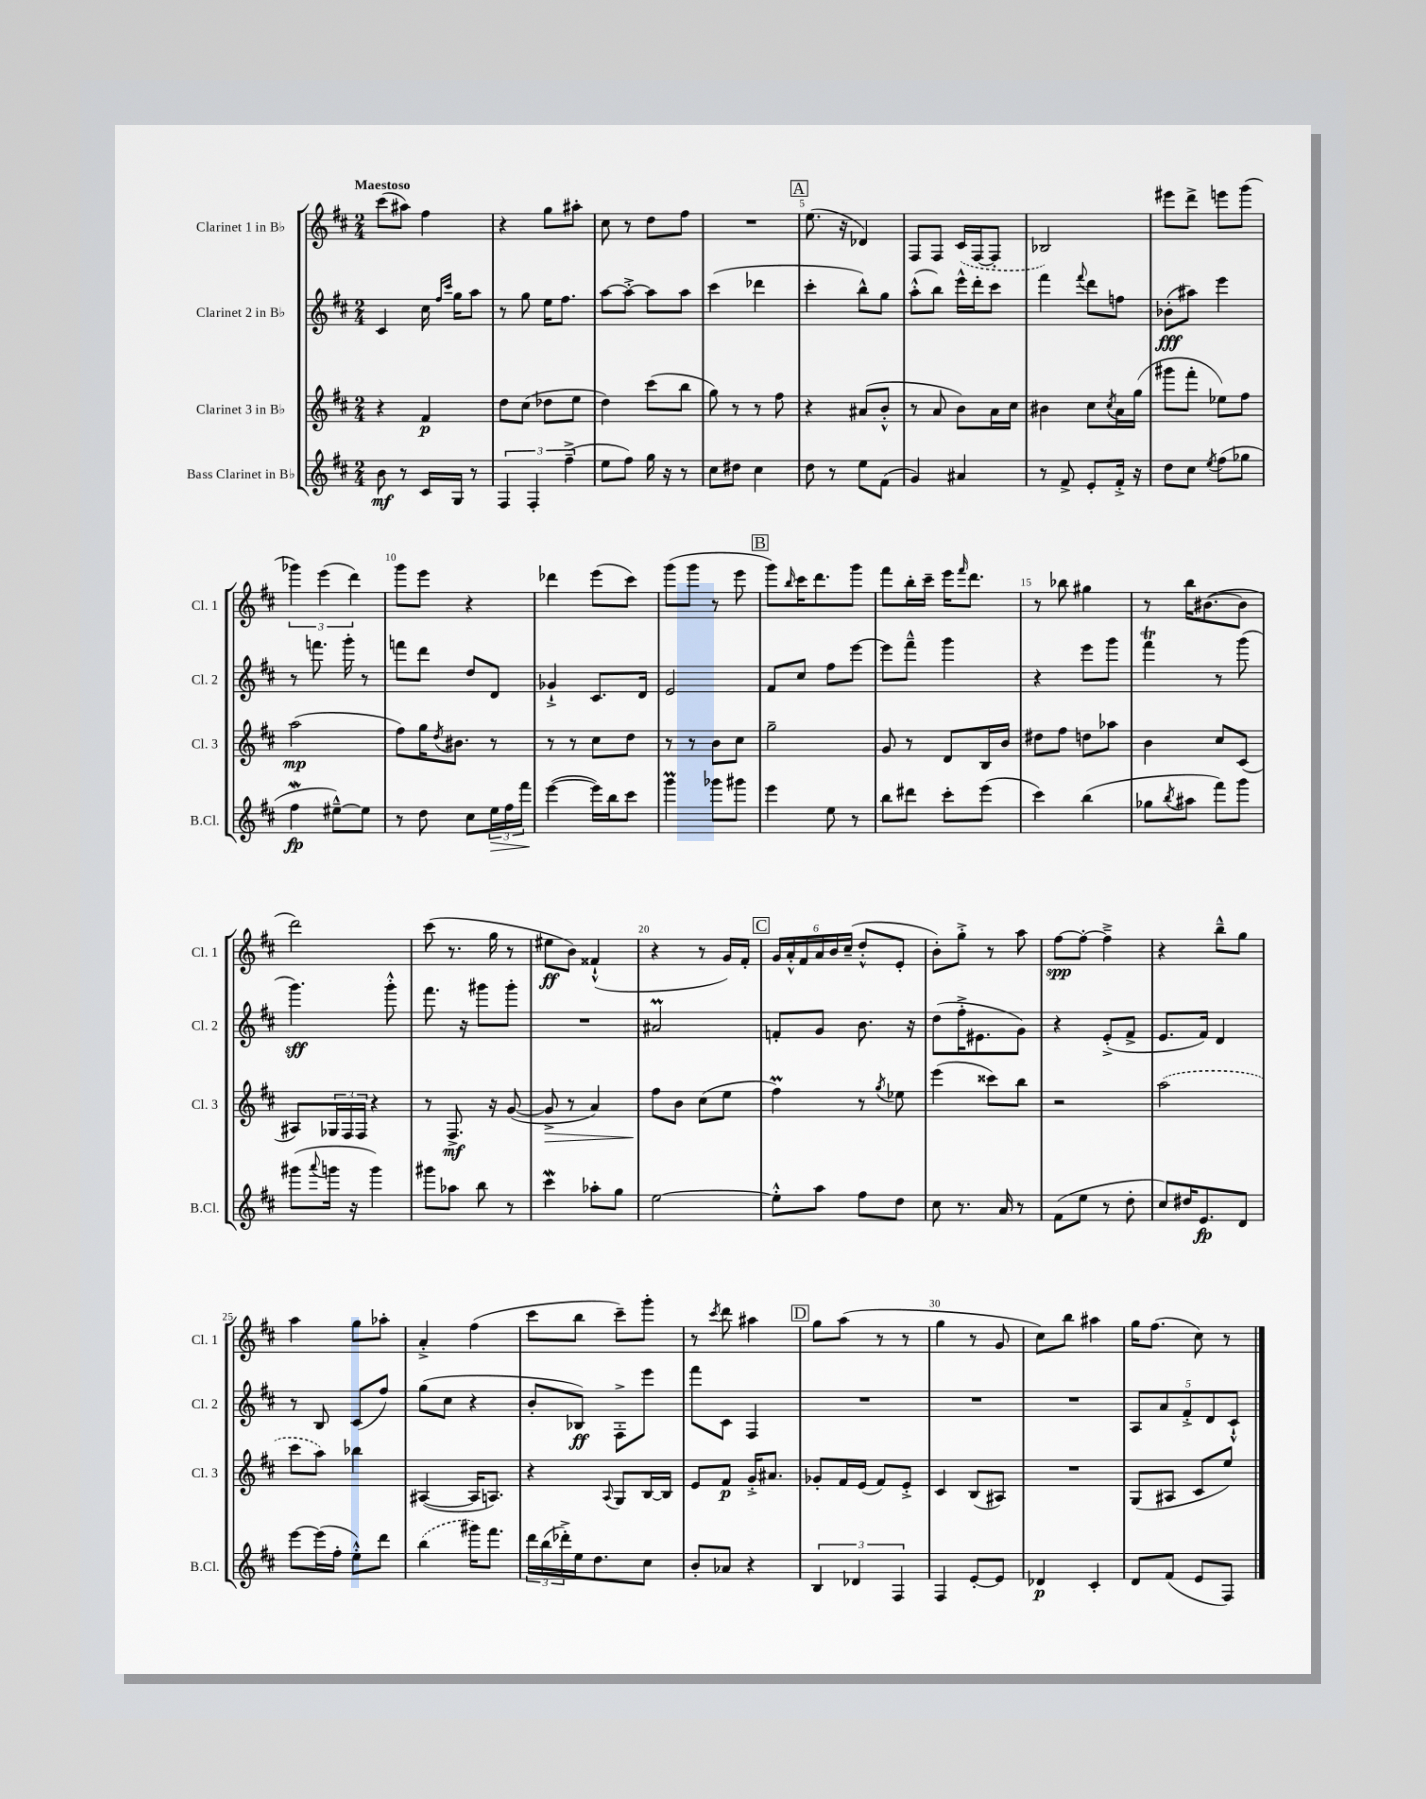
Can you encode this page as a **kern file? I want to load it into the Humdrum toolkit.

**kern	**dynam	**kern	**dynam	**kern	**dynam	**kern	**dynam
*part4	*part4	*part3	*part3	*part2	*part2	*part1	*part1
*staff4	*staff4	*staff3	*staff3	*staff2	*staff2	*staff1	*staff1
*I"Bass Clarinet in B♭	*	*I"Clarinet 3 in B♭	*	*I"Clarinet 2 in B♭	*	*I"Clarinet 1 in B♭	*
*I'B.Cl.	*	*I'Cl. 3	*	*I'Cl. 2	*	*I'Cl. 1	*
*clefG2	*	*clefG2	*	*clefG2	*	*clefG2	*
*k[f#c#]	*	*k[f#c#]	*	*k[f#c#]	*	*k[f#c#]	*
*M2/4	*	*M2/4	*	*M2/4	*	*M2/4	*
=1	=1	=1	=1	=1	=1	=1	=1
!	!	!	!	!	!	!LO:TX:a:B:t=Maestoso	!
8b\	mf	4r	.	4c#/	.	(8ccc#\L	.
8r	.	.	.	.	.	8aa#X\J)	.
16c#/LL	.	4f#/	p	16cc#\	.	4ff#\	.
.	.	.	.	16qqff#/LL	.	.	.
.	.	.	.	16qqccc#/JJ	.	.	.
16G/JJ	.	.	.	16gg\KL	.	.	.
8r	.	.	.	8aa\J	.	.	.
=2	=2	=2	=2	=2	=2	=2	=2
6F#/	.	8dd\L	.	8r	.	4r	.
.	.	(8cc#\J	.	8gg\	.	.	.
6F#'/	.	.	.	.	.	.	.
.	.	8dd-X\L	.	16ee\KL	.	8gg\L	.
.	.	.	.	8.ff#\J	.	.	.
(6ff#~^\	.	.	.	.	.	.	.
.	.	8ee\J	.	.	.	8aa#X'\J	.
=3	=3	=3	=3	=3	=3	=3	=3
8ee\L	.	4dd\)	.	[8aa\L	.	8cc#\	.
8ff#\J)	.	.	.	8aa'^\J_	.	8r	.
16gg\	.	(8ccc#\L	.	8aa\L]	.	8dd\L	.
16r	.	.	.	.	.	.	.
8r	.	8bb\J	.	8aa\J	.	8ff#\J	.
=4	=4	=4	=4	=4	=4	=4	=4
8cc#\L	.	8gg\)	.	(4ccc#\	.	2r	.
8dd#X\J	.	8r	.	.	.	.	.
4cc#\	.	8r	.	4ddd-X\	.	.	.
.	.	8ff#\	.	.	.	.	.
!!LO:REH:place=s1:t=A
=5	=5	=5	=5	=5	=5	=5	=5
8dd\	.	4r	.	4ccc#'\	.	(8.ee\	.
8r	.	.	.	.	.	.	.
.	.	.	.	.	.	16r	.
8ee\L	.	(8a#X/L	.	8bb^^\L)	.	4d-X/)	.
(8f#\J	.	8b'^^/J	.	8gg\J	.	.	.
=6	=6	=6	=6	=6	=6	=6	=6
4g/)	.	8r	.	(8aa'^^\L	.	8F#/L	.
.	.	8a/	.	8bb\J)	.	8F#/J	.
4a#X/	.	8b\L)	.	16eee^^\LL	.	(16c#/LL	.
.	.	.	.	16ddd'\J	.	[16F#/J	.
.	.	16a\L	.	8ccc#\J	.	8F#'/J]	.
.	.	16cc#\JJ	.	.	.	.	.
=7	=7	=7	=7	=7	=7	=7	=7
8r	.	4b#X\	.	4fff#\	.	2B-X/)	.
8f#^/	.	.	.	.	.	.	.
.	.	.	.	8qqfff#/	.	.	.
8e'/L	.	8cc#\L	.	8ddd\L	.	.	.
.	.	8qcc#/	.	.	.	.	.
16f#'^/Jk	.	16a\L	.	8ffn\J	.	.	.
16r	.	(16gg\JJ	.	.	.	.	.
=8	=8	=8	=8	=8	=8	=8	=8
8dd\L	.	8ggg#X\L	.	(8b-X'\L	fff	8eee#X\L	.
8cc#\J	.	8fff#'\J	.	8aa#X\J)	.	8ddd^\J	.
8qee/	.	.	.	.	.	.	.
(8ff#\L	.	8ee-X\L)	.	4eee\	.	8eeen\L	.
8gg-X\J	.	8ff#\J	.	.	.	(8ggg\J	.
!!LO:LB:g=z
=9	=9	=9	=9	=9	=9	=9	=9
4ff#W\	fp	(2aa\	mp	8r	.	6ggg-X\)	.
.	.	.	.	8.fffn\	.	.	.
.	.	.	.	.	.	(6eee\	.
[8ee#X~^^\L)	.	.	.	.	.	.	.
.	.	.	.	16ggg'\	.	.	.
.	.	.	.	.	.	6ddd\)	.
8ee#\J]	.	.	.	8r	.	.	.
=10	=10	=10	=10	=10	=10	=10	=10
8r	.	8ff#\L)	.	8fffn\L	.	8ggg\L	.
8dd\	.	16gg\K	.	8ddd\J	.	8eee\J	.
.	.	8qdd/	.	.	.	.	.
.	.	8.b#X\J	.	.	.	.	.
8cc#\L	.	.	.	8dd/L	.	4r	.
!	!LO:HP:b	!	!	!	!	!	!
24ee\L	>	8r	.	8d/J	.	.	.
24ff#\	.	.	.	.	.	.	.
24fff#\JJ	.	.	.	.	.	.	.
=11	=11	=11	=11	=11	=11	=11	=11
([4eee\	.	8r	.	4g-X`^/	.	4ddd-X\	.
.	.	8r	.	.	.	.	.
16eee\LL])	]	8cc#\L	.	8.c#/L	.	(8eee\L	.
16bb\J	.	.	.	.	.	.	.
8ccc#\J	.	8dd\J	.	.	.	8ccc#\J)	.
.	.	.	.	16d/Jk	.	.	.
=12	=12	=12	=12	=12	=12	=12	=12
4gggM\	.	8r	.	2e/	.	(8ggg\L	.
.	.	8r	.	.	.	8ggg\J	.
8ggg-X\L	.	8b\L	.	.	.	8r	.
8ggg#X\J	.	8cc#\J	.	.	.	8eee\	.
!!LO:REH:place=s1:t=B
=13	=13	=13	=13	=13	=13	=13	=13
4eee\	.	2gg~\	.	8f#/L	.	8ggg\L)	.
.	.	.	.	.	.	16qqbb/	.
.	.	.	.	8cc#/J	.	16ccc#\K	.
.	.	.	.	.	.	8.ddd\	.
8ee\	.	.	.	8ff#\L	.	.	.
8r	.	.	.	[8eee\J	.	8ggg\J	.
=14	=14	=14	=14	=14	=14	=14	=14
8bb\L	.	8g/	.	8eee\L]	.	8fff#\L	.
8ddd#X\J	.	8r	.	8fff#~^^\J	.	16bb'\L	.
.	.	.	.	.	.	16ccc#~\JJ	.
8ccc#'\L	.	8d/L	.	4ggg\	.	16eee\KL	.
.	.	.	.	.	.	16qqfff#/	.
.	.	.	.	.	.	8.ddd\J	.
(8eee\J	.	16B/L	.	.	.	.	.
.	.	16b/JJ	.	.	.	.	.
=15	=15	=15	=15	=15	=15	=15	=15
4ccc#\)	.	8dd#X\L	.	4r	.	8r	.
.	.	8ff#\J	.	.	.	8bb-X\	.
(4bb\	.	8ddn\L	.	8eee\L	.	4gg#X\	.
.	.	8aa-X\J	.	8ggg\J	.	.	.
=16	=16	=16	=16	=16	=16	=16	=16
8gg-X\L	.	4b\	.	4fff#t\	.	8r	.
8qbb/	.	.	.	.	.	.	.
8aa#X\J	.	.	.	.	.	16bb\KL	.
.	.	.	.	.	.	([8.b#X\	.
8fff#\L)	.	8cc#/L	.	8r	.	.	.
8ggg\J	.	(8c#/J	.	(8ggg\	.	8b#\J]	.
!!LO:LB:g=z
=17	=17	=17	=17	=17	=17	=17	=17
(8ggg#X\L	.	8A#X/L)	.	4.ggg\)	sff	2ddd\)	.
8qqaaa/	.	.	.	.	.	.	.
16gggn\Jk	.	24G-X/L	.	.	.	.	.
.	.	24F#/	.	.	.	.	.
16r	.	.	.	.	.	.	.
.	.	24F#/JJ	.	.	.	.	.
4ggg\)	.	4r	.	.	.	.	.
.	.	.	.	8ggg'^^\	.	.	.
=18	=18	=18	=18	=18	=18	=18	=18
8ggg#X\L	.	8r	.	8.fff#\	.	(8ccc#\	.
8aa-X\J	.	8.F#^/	mf	.	.	8.r	.
.	.	.	.	16r	.	.	.
8bb\	.	.	.	8ggg#X\L	.	.	.
.	.	16r	.	.	.	16gg\	.
8r	.	([8g/	.	8ggg#'\J	.	8r	.
=19	=19	=19	=19	=19	=19	=19	=19
!	!	!	!LO:HP:b	!	!	!	!
4ccc#W\	.	8g^/]	>	2r	.	8ee#X\L	ff
.	.	8r	.	.	.	8b\J)	.
8aa-X'\L	.	4a/)	.	.	.	(4f##X`^^/	.
8gg\J	.	.	.	.	.	.	.
=20	=20	=20	=20	=20	=20	=20	=20
[2ee\	.	8ff#\L	.	2a#Xm/	.	4r	.
.	.	8b\J	]	.	.	.	.
.	.	(8cc#\L	.	.	.	8r	.
.	.	8ee\J	.	.	.	16g/LL)	.
.	.	.	.	.	.	16f#'/JJ	.
!!LO:REH:place=s1:t=C
=21	=21	=21	=21	=21	=21	=21	=21
8ee'^^\L]	.	4ff#m\)	.	8fn'/L	.	24g/LL	.
.	.	.	.	.	.	24a'^^/	.
.	.	.	.	.	.	24f#/	.
8aa\J	.	.	.	8g/J	.	24a/	.
.	.	.	.	.	.	24b/	.
.	.	.	.	.	.	(24cc#~/JJ	.
8ff#\L	.	8r	.	8.b\	.	8dd'^^/L	.
.	.	8qgg/	.	.	.	.	.
8dd\J	.	8ee-X\	.	.	.	8e'/J	.
.	.	.	.	16r	.	.	.
=22	=22	=22	=22	=22	=22	=22	=22
8cc#\	.	(4eee\	.	(8dd\L	.	8b'\L)	.
8.r	.	.	.	16ff#'^\K	.	8gg'^\J	.
.	.	.	.	8.e#X\	.	.	.
.	.	8ccc##X\L)	.	.	.	8r	.
16a/	.	.	.	.	.	.	.
8r	.	8bb\J	.	8g\J)	.	8aa\	.
=23	=23	=23	=23	=23	=23	=23	=23
(8f#\L	.	2r	.	4r	.	[8ff#\L	spp
8ee\J	.	.	.	.	.	8ff#'\J_	.
8r	.	.	.	(8e'^/L	.	4ff#~^\]	.
8dd'\	.	.	.	8f#^/J	.	.	.
=24	=24	=24	=24	=24	=24	=24	=24
8cc#/L)	.	(2aa\	.	8.e/L	.	4r	.
16dd#X/K	.	.	.	.	.	.	.
8.e/	fp	.	.	16f#/Jk)	.	.	.
.	.	.	.	4d/	.	8bb~^^\L	.
8d/J	.	.	.	.	.	8gg\J	.
!!LO:LB:g=z
=25	=25	=25	=25	=25	=25	=25	=25
[8eee\L	.	8ccc#\L	.	8r	.	4aa\	.
(16eee\L]	.	8aa\J)	.	8B/	.	.	.
16ff#'\JJ	.	.	.	.	.	.	.
8ee'^^\L)	.	4bb-X\	.	(8c#/L	.	8gg\L	.
8ddd\J	.	.	.	8ff#/J)	.	8aa-X'\J	.
=26	=26	=26	=26	=26	=26	=26	=26
(4bb\	.	([4A#X/	.	(8gg\L	.	4a'^/	.
.	.	.	.	8cc#\J	.	.	.
16ggg#X\KL)	.	16A#/KL]	.	4r	.	(4ff#\	.
8.fff#\J	.	8.An/J)	.	.	.	.	.
=27	=27	=27	=27	=27	=27	=27	=27
24ddd\LL	.	4r	.	8b'/L	.	8ccc#\L	.
(24bb\	.	.	.	.	.	.	.
24ddd-X'^\)	.	.	.	.	.	.	.
16ee\J	.	.	.	8B-X/J)	ff	8bb\J	.
8.dd\	.	.	.	.	.	.	.
.	.	8qqA/	.	.	.	.	.
.	.	8G/L	.	8F#'^\L	.	8ccc#~\L)	.
8cc#\J	.	[16B/L	.	8eee\J	.	8ggg'\J	.
.	.	16B/JJ]	.	.	.	.	.
=28	=28	=28	=28	=28	=28	=28	=28
8b'/L	.	8e/L	.	8fff#\L	.	8r	.
.	.	.	.	.	.	8qccc#/	.
8a-X/J	.	8f#/J	p	8c#\J	.	8ddd\	.
4r	.	16g'^/KL	.	4F#/	.	4aa#X\	.
.	.	8.a#X/J	.	.	.	.	.
!!LO:REH:place=s1:t=D
=29	=29	=29	=29	=29	=29	=29	=29
6B/	.	8g-X'/L	.	2r	.	8gg\L	.
.	.	16f#/L	.	.	.	(8aa\J	.
6d-X/	.	.	.	.	.	.	.
.	.	(16e/JJ	.	.	.	.	.
.	.	8f#/L)	.	.	.	8r	.
6F#/	.	.	.	.	.	.	.
.	.	8e'^/J	.	.	.	8r	.
=30	=30	=30	=30	=30	=30	=30	=30
4F#/	.	4c#/	.	2r	.	4gg\	.
[8e'/L	.	(8B/L	.	.	.	8r	.
8e/J]	.	8A#X/J)	.	.	.	8g/	.
=31	=31	=31	=31	=31	=31	=31	=31
4d-X/	p	2r	.	2r	.	8cc#\L)	.
.	.	.	.	.	.	8bb\J	.
4c#'/	.	.	.	.	.	4aa#X\	.
=32	=32	=32	=32	=32	=32	=32	=32
8d/L	.	(8G/L	.	10A/L	.	16gg\KL	.
.	.	.	.	.	.	(8.ff#\J	.
.	.	.	.	10a/	.	.	.
(8f#/J	.	8A#X/J	.	.	.	.	.
.	.	.	.	10f#'^/	.	.	.
8e/L	.	8c#/L	.	.	.	8cc#\)	.
.	.	.	.	10d/	.	.	.
8F#/J)	.	8ee/J)	.	.	.	8r	.
.	.	.	.	10c#`^^/J	.	.	.
==	==	==	==	==	==	==	==
*-	*-	*-	*-	*-	*-	*-	*-
